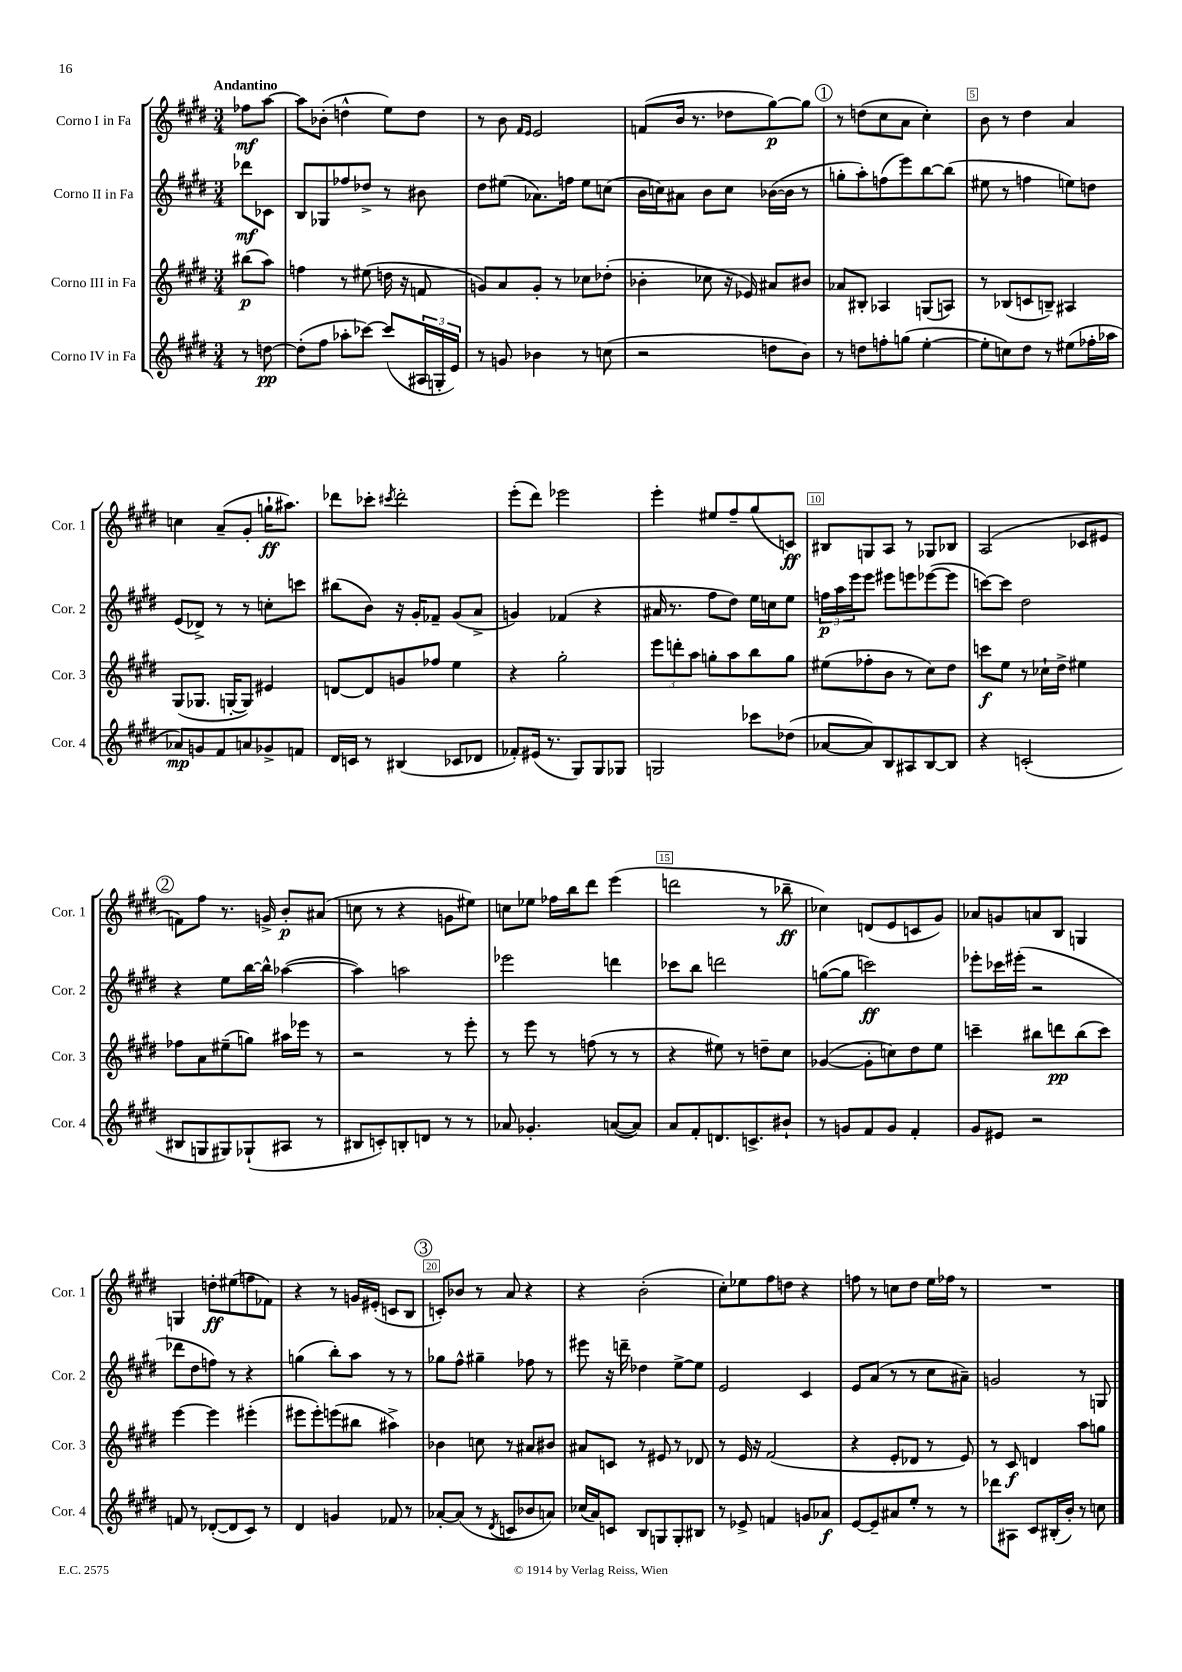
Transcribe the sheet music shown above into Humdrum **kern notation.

**kern	**dynam	**kern	**dynam	**kern	**dynam	**kern	**dynam
*part4	*part4	*part3	*part3	*part2	*part2	*part1	*part1
*staff4	*staff4	*staff3	*staff3	*staff2	*staff2	*staff1	*staff1
*I"Corno IV in Fa	*	*I"Corno III in Fa	*	*I"Corno II in Fa	*	*I"Corno I in Fa	*
*I'Cor. 4	*	*I'Cor. 3	*	*I'Cor. 2	*	*I'Cor. 1	*
*clefG2	*	*clefG2	*	*clefG2	*	*clefG2	*
*k[f#c#g#d#]	*	*k[f#c#g#d#]	*	*k[f#c#g#d#]	*	*k[f#c#g#d#]	*
*M3/4	*	*M3/4	*	*M3/4	*	*M3/4	*
=	=	=	=	=	=	=	=
!	!	!	!	!	!	!LO:TX:a:B:t=Andantino	!
8r	.	(8bb#X\L	p	8ddd-X\L	mf	8ff-X\L	mf
[8ddn\	pp	8aa\J)	.	8c-X\J	.	[8aa\J	.
=1	=1	=1	=1	=1	=1	=1	=1
(8dd'\L]	.	4ffn\	.	8B/L	.	8aa\L]	.
8ff#\J	.	.	.	8G-X/	.	(8b-X'\J	.
8aa-X'\L	.	8r	.	8ff-X/	.	4ddn^^\	.
[8ccc-X\J)	.	(8ee#X\	.	8dd-X^/J	.	.	.
(8ccc-/L]	.	16ddn\	.	8r	.	8ee\L)	.
.	.	16r	.	.	.	.	.
24A#X/L	.	8fn/	.	8b#X\	.	8dd\J	.
24Gn'/	.	.	.	.	.	.	.
24e/JJ)	.	.	.	.	.	.	.
=2	=2	=2	=2	=2	=2	=2	=2
8r	.	8gn/L)	.	8dd#\L	.	8r	.
8gn/	.	8a/	.	(8ee#X\J	.	8b\	.
.	.	.	.	.	.	16qqf#/LL	.
.	.	.	.	.	.	16qqe/JJ	.
4b-X\	.	8g'/J	.	8.a-X\L)	.	2e/	.
.	.	8r	.	.	.	.	.
.	.	.	.	16ffn\Jk	.	.	.
8r	.	8cc-X\L	.	8ee#\L	.	.	.
(8ccn\	.	(8dd-X'\J	.	(8ccn\J	.	.	.
=3	=3	=3	=3	=3	=3	=3	=3
2r	.	4b-X'\	.	16b\LL	.	(8fn/L	.
.	.	.	.	16ccn\J)	.	.	.
.	.	.	.	8a#X\J	.	16b/Jk	.
.	.	.	.	.	.	8.r	.
.	.	8cc-X\	.	8b\L	.	.	.
.	.	16r	.	8cc\J	.	8dd-X\L	.
.	.	16e-X/)	.	.	.	.	.
8ddn\L	.	8a#X/L	.	([16b-X\LL	.	[8gg#\)	p
.	.	.	.	16b-\JJ]	.	.	.
8b\J)	.	8b#X/J	.	8r	.	8gg#\J]	.
!!LO:REH:place=s1:t=1
=4	=4	=4	=4	=4	=4	=4	=4
8r	.	8a-X/L	.	8ggn'\L	.	8r	.
8ddn\L	.	8B#X'/J	.	8aa'\)	.	(8ddn\L	.
8ffn'\	.	4A-X/	.	(8ffn\	.	8cc#\	.
(8ggn\J	.	.	.	8eee\)	.	8a\J	.
[4ee'\	.	(8Gn/L	.	[8bb\	.	4cc#'\)	.
.	.	8An/J)	.	(8bb\J]	.	.	.
=5	=5	=5	=5	=5	=5	=5	=5
8ee'\L]	.	8r	.	8ee#X\	.	8b\	.
8ccn\)	.	(8B-X/L	.	8r	.	8r	.
8dd#\J	.	8cn/	.	4ffn\	.	4dd#\	.
8r	.	8Bn~/J)	.	.	.	.	.
(8ee#X\L	.	4A#X/	.	8een\L)	.	4a/	.
16ff-X'\L	.	.	.	8ddn\J	.	.	.
16aa-X\JJ	.	.	.	.	.	.	.
!!LO:LB:g=z
=6	=6	=6	=6	=6	=6	=6	=6
8a-X/L)	mp	(8G#/L	.	(8e/L	.	4ccn\	.
8gn/	.	8.G-X/J	.	8d-X^/J)	.	.	.
8f#/	.	.	.	8r	.	(8a~/L	.
.	.	[16Gn'/KL	.	.	.	.	.
8an/	.	8G/J])	.	8r	.	8g#'/J	.
8g-X^/	.	4e#X/	.	8ccn'\L	.	16ggn`\KL	ff
.	.	.	.	.	.	8.aa#X\J)	.
8fn/J	.	.	.	8cccn\J	.	.	.
=7	=7	=7	=7	=7	=7	=7	=7
16d#/LL	.	[8dn/L	.	(8bb#X\L	.	8ddd-X\L	.
16cn/JJ	.	.	.	.	.	.	.
8r	.	8d/]	.	8b\J)	.	8ccc-X'\J	.
.	.	.	.	.	.	8qccc#X/	.
(4B#X/	.	8gn/	.	16r	.	2ddd-'\	.
.	.	.	.	16g#'/KL	.	.	.
.	.	8ff-X/J	.	8f-X~/J	.	.	.
8c-X/L	.	4ee\	.	(8g#/L	.	.	.
8d-X/J	.	.	.	8a^/J	.	.	.
=8	=8	=8	=8	=8	=8	=8	=8
8f-X'/L)	.	4r	.	4gn/)	.	(8eee'\L	.
(16e#X/Jk	.	.	.	.	.	8ddd#\J)	.
8.r	.	.	.	.	.	.	.
.	.	2gg#'\	.	(4f-X/	.	2eee-X\	.
8G#/L)	.	.	.	.	.	.	.
8G#/	.	.	.	4r	.	.	.
8G-X/J	.	.	.	.	.	.	.
=9	=9	=9	=9	=9	=9	=9	=9
2Gn/	.	12eee\L	.	16a#X/	.	4eee'\	.
.	.	.	.	8.r	.	.	.
.	.	12dddn'\	.	.	.	.	.
.	.	12aa\J	.	.	.	.	.
.	.	8ggn'\L	.	8ff#\L	.	8ee#X/L	.
.	.	8aa\	.	8dd#\J)	.	8ff#~/	.
8ccc-X\L	.	8bb\	.	16ee\LL	.	(8gg#/	.
.	.	.	.	16ccn\J	.	.	.
(8dd-X\J	.	8gg\J	.	8ee\J	.	8cn/J)	ff
=10	=10	=10	=10	=10	=10	=10	=10
[8a-X/L	.	(8ee#X\L	.	24ffn\LL	p	8B#X/L	.
.	.	.	.	24aa\	.	.	.
.	.	.	.	24eee\J	.	.	.
8a-/])	.	8ff-X'\	.	8eee\J	.	8Gn/	.
8B/	.	8b\J	.	8eee#X\L	.	8A/J	.
8A#X/	.	8r	.	8eeen\	.	8r	.
[8B/	.	8cc#\L)	.	([8eee-X\	.	8G-X/L	.
8B/J]	.	8dd#\J	.	8eee-\J]	.	8B-X/J	.
=11	=11	=11	=11	=11	=11	=11	=11
4r	.	8cccn\L	f	[8cccn\L)	.	(2A/	.
.	.	8ee\J	.	8ccc\J]	.	.	.
(2cn'/	.	8r	.	2dd#\	.	.	.
.	.	16cc-X`\LL	.	.	.	.	.
.	.	16dd#^\JJ	.	.	.	.	.
.	.	4ee#X\	.	.	.	8c-X/L	.
.	.	.	.	.	.	8e#X/J	.
!!LO:LB:g=z
!!LO:REH:place=s1:t=2
=12	=12	=12	=12	=12	=12	=12	=12
8B#X/L	.	8ff-X\L	.	4r	.	8fn\L)	.
8Gn/	.	8a\	.	.	.	8ff#\J	.
8G#X/)	.	(8ee#X~\	.	8ee\L	.	8.r	.
(8G-X`/	.	8ggn\J)	.	[16bb\L	.	.	.
.	.	.	.	16bb^^\JJ]	.	16gn^/	.
8A#X/J	.	16aa#X\LL	.	([4aa-X\	.	8b'/L	p
.	.	16eee-X\JJ	.	.	.	.	.
8r	.	8r	.	.	.	(8a#X/J	.
=13	=13	=13	=13	=13	=13	=13	=13
8B#X/L	.	2r	.	4aa-\])	.	8ccn\	.
8cn'/)	.	.	.	.	.	8r	.
8Bn'/	.	.	.	2aan\	.	4r	.
8dn/J	.	.	.	.	.	.	.
8r	.	8r	.	.	.	8gn\L	.
8r	.	8eee'\	.	.	.	8ee#X\J)	.
=14	=14	=14	=14	=14	=14	=14	=14
8a-X/	.	8r	.	2eee-X\	.	8ccn\L	.
4.g-X'/	.	8eee\	.	.	.	8ee-X\J	.
.	.	8r	.	.	.	16ff-X\LL	.
.	.	.	.	.	.	16bb\J	.
.	.	(8ffn\	.	.	.	8ddd#\J	.
([8an/L	.	8r	.	4dddn\	.	(4eee\	.
8a/J])	.	8r	.	.	.	.	.
=15	=15	=15	=15	=15	=15	=15	=15
8a/L	.	4r	.	8ccc-X\L	.	2dddn\	.
8f#'/	.	.	.	8bb\J	.	.	.
8.dn/	.	8ee#X\)	.	2dddn\	.	.	.
.	.	8r	.	.	.	.	.
8.cn^/	.	.	.	.	.	.	.
.	.	8ddn~\L	.	.	.	8r	.
8b#X`/J	.	8cc#\J	.	.	.	8bb-X~\	ff
=16	=16	=16	=16	=16	=16	=16	=16
8r	.	([4g-X/	.	([8ggn\L	.	4cc-X\)	.
8gn/L	.	.	.	8gg\J]	.	.	.
8f#/	.	8g-'\L]	.	2cccn\)	ff	(8dn/L	.
8g/J	.	8ccn\)	.	.	.	8e/	.
4f#'/	.	8dd#\	.	.	.	8cn/	.
.	.	8ee\J	.	.	.	8g#/J)	.
=17	=17	=17	=17	=17	=17	=17	=17
8g#/L	.	4cccn~\	.	8eee-X'\L	.	8a-X/L	.
8e#X/J	.	.	.	16ccc-X\L	.	8gn/	.
.	.	.	.	(16eee#X'\JJ	.	.	.
2r	.	8bb#X\L	.	2r	.	8an/	.
.	.	8dddn\	pp	.	.	8B/J	.
.	.	(8bb#\	.	.	.	4Gn/	.
.	.	8ccc\J)	.	.	.	.	.
!!LO:LB:g=z
=18	=18	=18	=18	=18	=18	=18	=18
8fn/	.	[4eee\	.	8ddd-X\L	.	4Gn/	.
8r	.	.	.	8dd#\	.	.	.
([8d-X'/L	.	4eee\]	.	8ffn\J)	.	8ddn'\L	ff
8d-/]	.	.	.	8r	.	(8ee#X\	.
8c#/J)	.	(4eee#X'\	.	4r	.	8ffn\	.
8r	.	.	.	.	.	8f-X\J)	.
=19	=19	=19	=19	=19	=19	=19	=19
4d#/	.	8eee#X\L	.	(4ggn\	.	4r	.
.	.	8eee#'\)	.	.	.	.	.
4gn/	.	(8eeen\	.	8bb'\L)	.	8r	.
.	.	8bb#X\J	.	8aa\J	.	16gn/LL	.
.	.	.	.	.	.	(16e#X'/JJ	.
8f-X/	.	4aa#X^\)	.	8r	.	8cn/L	.
8r	.	.	.	8r	.	8B/J	.
!!LO:REH:place=s1:t=3
=20	=20	=20	=20	=20	=20	=20	=20
[8a-X'/L	.	4b-X\	.	8gg-X\L	.	8cn'/L)	.
(8a-/J]	.	.	.	8ff#^^\J	.	8b-X/J	.
8r	.	8ccn\	.	4gg#X~\	.	8r	.
8qd#/	.	.	.	.	.	.	.
8cn/L	.	8r	.	.	.	8a/	.
8b-X/	.	8a#X/L	.	8ff-X\	.	4r	.
8an/J)	.	8b#X/J	.	8r	.	.	.
=21	=21	=21	=21	=21	=21	=21	=21
(16cc-X/LL	.	8a#X/L	.	8eee#X\	.	4r	.
16a/J)	.	.	.	.	.	.	.
8cn/J	.	8cn/J	.	16r	.	.	.
.	.	.	.	16dddn~\	.	.	.
8B/L	.	8r	.	4dd-X\	.	(2b'\	.
8Gn/	.	8e#X/	.	.	.	.	.
8G'/	.	8r	.	[8ee^\L	.	.	.
8B#X/J	.	8d-X/	.	8ee\J]	.	.	.
=22	=22	=22	=22	=22	=22	=22	=22
8r	.	8r	.	2e/	.	8cc#'\L)	.
8e-X^/	.	16e/	.	.	.	8ee-X\	.
.	.	16r	.	.	.	.	.
4fn/	.	(2f#/	.	.	.	8ff#\	.
.	.	.	.	.	.	8ddn\J	.
8gn/L	.	.	.	4c#/	.	4r	.
8a-X/J	f	.	.	.	.	.	.
=23	=23	=23	=23	=23	=23	=23	=23
[8e/L	.	4r	.	8e/L	.	8ffn\	.
8e~/]	.	.	.	(8a/J	.	8r	.
8a#X/	.	8e'/L	.	8r	.	8ccn\L	.
8ee'/J	.	8d-X/J	.	8r	.	8dd#\J	.
8r	.	8r	.	8cc#\L	.	16ee\LL	.
.	.	.	.	.	.	16ff-X\JJ	.
8r	.	8e/)	.	8a#X~\J)	.	8r	.
=24	=24	=24	=24	=24	=24	=24	=24
8ddd-X\L	.	8r	.	2gn/	.	2.r	.
8A#X\J	.	8c#/	f	.	.	.	.
8c#/L	.	4dn/	.	.	.	.	.
(16B#X'/L	.	.	.	.	.	.	.
16b'/JJ)	.	.	.	.	.	.	.
8r	.	8aa\L	.	8r	.	.	.
8ccn\	.	8ggn\J	.	8Gn/	.	.	.
==	==	==	==	==	==	==	==
*-	*-	*-	*-	*-	*-	*-	*-
